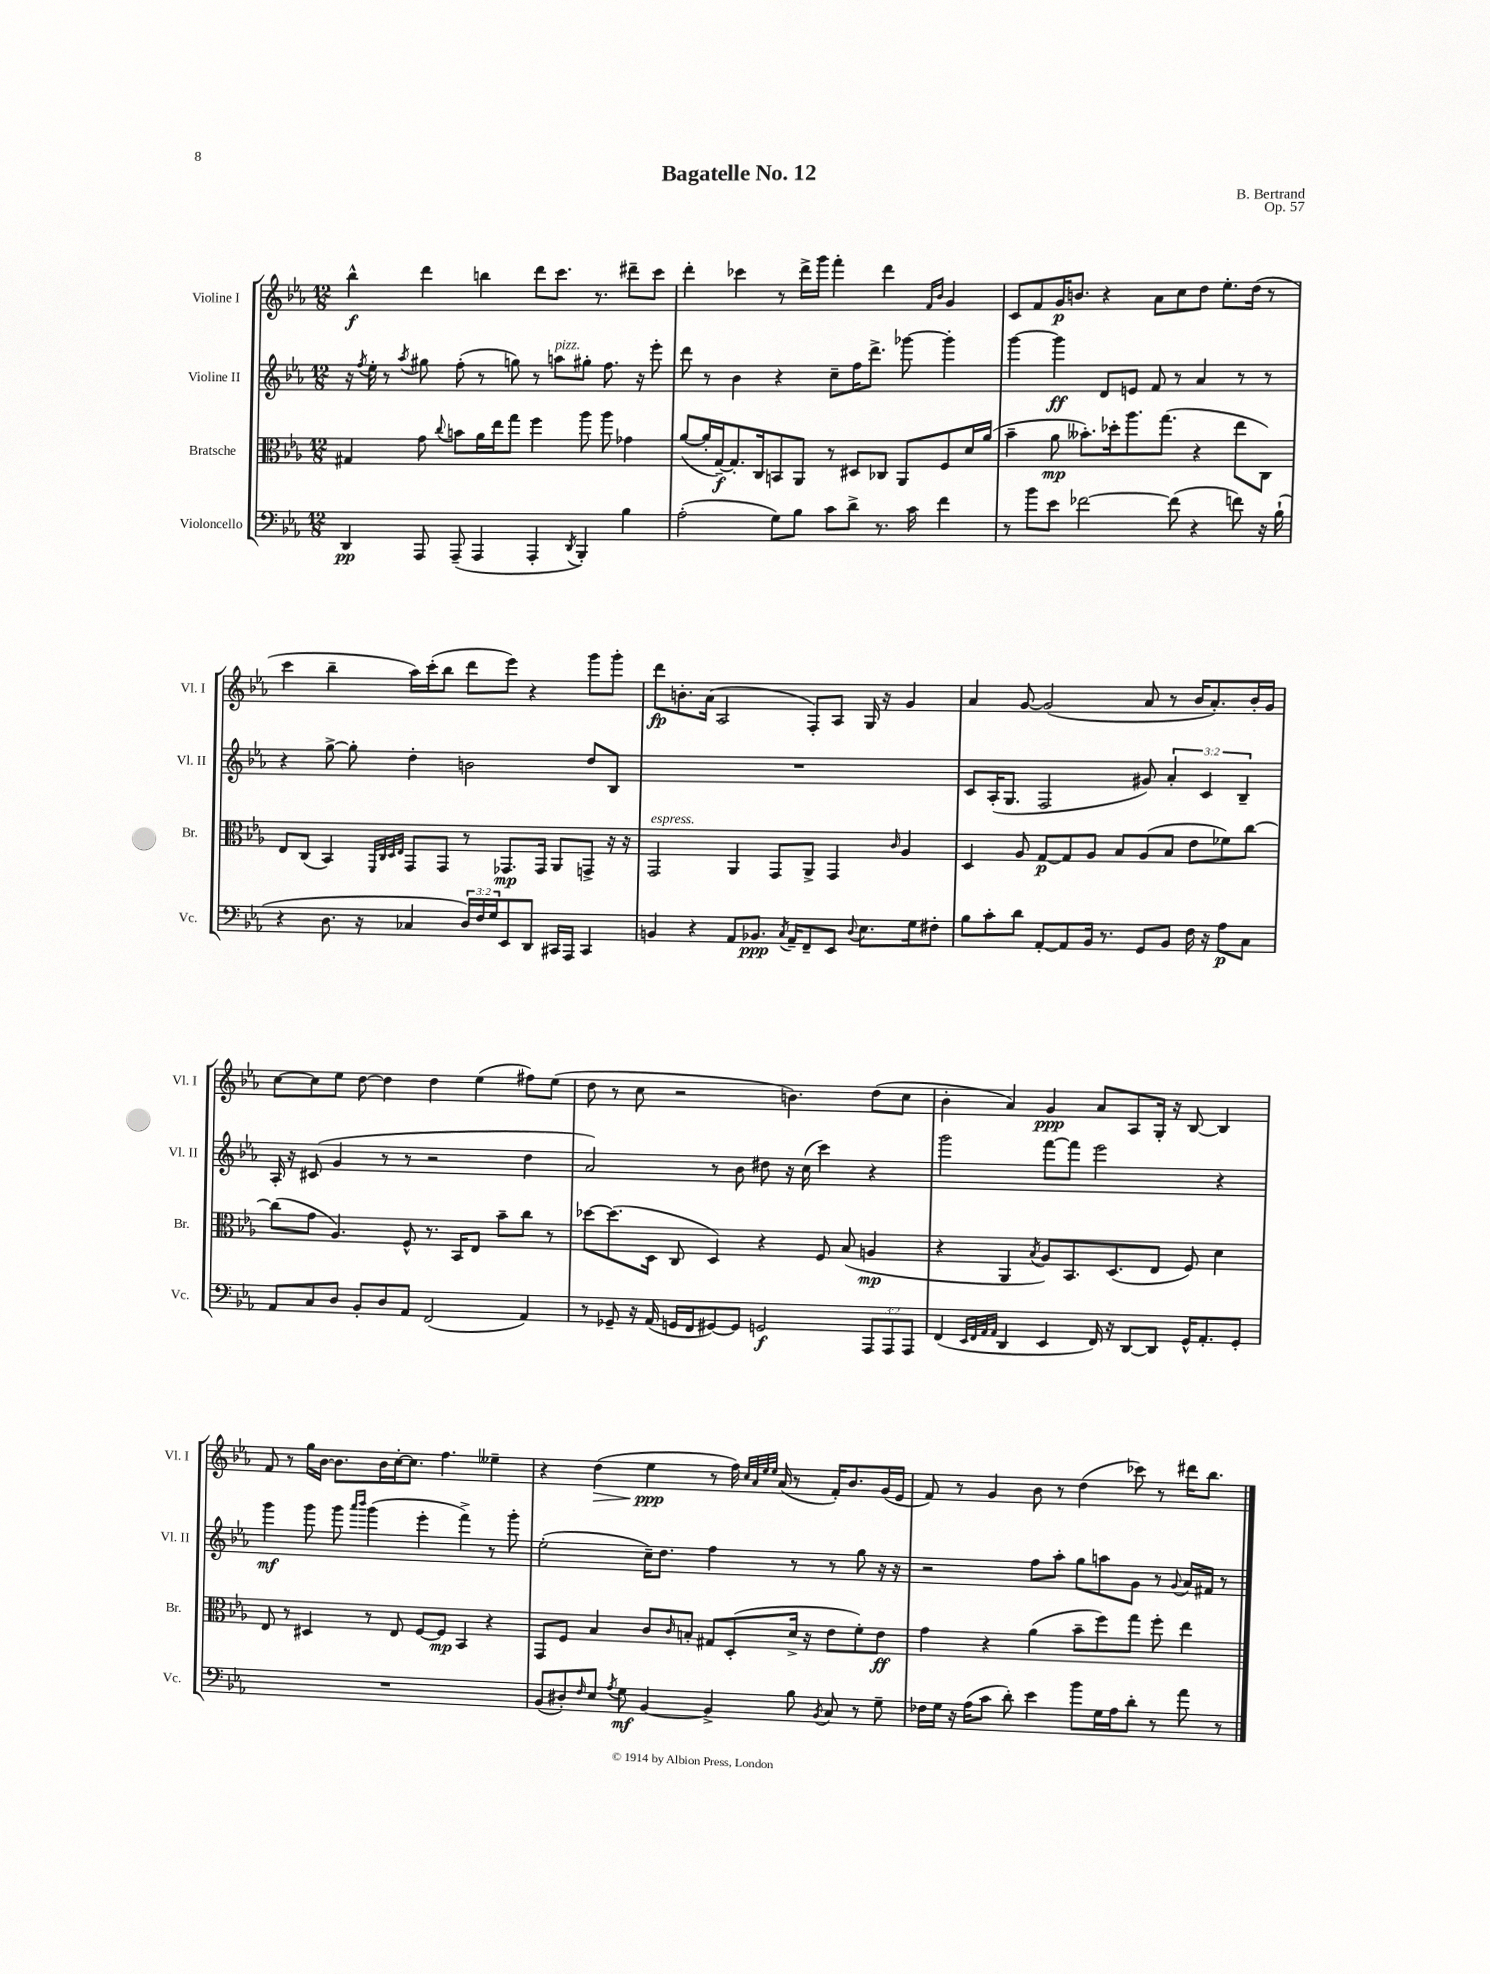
\header { title = "Bagatelle No. 12" composer = "B. Bertrand" opus = "Op. 57" }
<<
\new StaffGroup <<
\new Staff = "s0" \with { instrumentName = "Violine I" shortInstrumentName = "Vl. I" } {
    \clef treble \key ees \major \numericTimeSignature \time 12/8
    bes''4-^\f d'''4 b''4 d'''8 c'''8. r8. dis'''8-- c'''8 |
    d'''4-. ces'''4 r8 d'''16-> g'''16 f'''4-. d'''4 \grace { f'16 bes'16 } g'4 |
    c'8 f'8 g'16\p b'8. r4 aes'8 c''8 d''8 ees''8.-. d''16( r8 |
    c'''4 bes''4-- aes''16) c'''16-.( bes''8 d'''8 ees'''8) r4 g'''8 g'''8-. |
    d'''8\fp b'8.-. aes'16( aes2 f8-.) aes8 g16 r16 g'4 |
    aes'4 g'8~ g'2( aes'8 r8 bes'16 aes'8.-.) bes'16-. g'16 |
    c''8~ c''8 ees''8 d''8~ d''4 d''4 ees''4( fis''8) ees''8( |
    d''8 r8 c''8 r2 b'4.) d''8( c''8 |
    bes'4-. aes'4) g'4\ppp aes'8 aes8 g16-. r16 bes8~ bes4 |
    f'8 r8 g''16 bes'16~ bes'8. bes'16 c''16~-. c''8. f''4. eeses''4-- |
    r4 d''4\>( ees''4\ppp\! r8 f''16) \grace { c''32 aes'32 ees''32 ees''32 } aes'16( r8 f'16-.) bes'8. g'16( ees'16 |
    f'8) r8 g'4 bes'8 r8 d''4( ces'''8) r8 dis'''16 bes''8. \bar "|." |
}
\new Staff = "s1" \with { instrumentName = "Violine II" shortInstrumentName = "Vl. II" } {
    \clef treble \key ees \major \numericTimeSignature \time 12/8 \override Staff.TupletNumber.text = #tuplet-number::calc-fraction-text
    r16 \acciaccatura { f''8 } ees''16-. r8 \acciaccatura { aes''8 } gis''8 f''8-.( r8 g''8) r8 a''8^\markup { \italic "pizz." } gis''8-. f''8. r16 ees'''8-. |
    d'''8 r8 bes'4 r4 c''8-- f''16 d'''8.-> ges'''8~ ges'''4-. |
    g'''4~ g'''4\ff d'8 e'8 f'8 r8 aes'4 r8 r8 |
    r4 g''8~-> g''8-. d''4-. b'2 d''8 bes8 |
    R1. |
    c'8 aes16-.( g8. f2 gis'8) \tuplet 3/2 { aes'4-. c'4 bes4-- } |
    aes16-. r16 cis'8( g'4 r8 r8 r2 d''4 |
    aes'2) r8 bes'8 dis''8 r16 c''16( c'''4) r4 |
    g'''2 f'''8~ f'''8 ees'''2 r4 |
    g'''4\mf g'''8 g'''8 \grace { aes'''16 bes'''16 } g'''4( ees'''4-. f'''4->) r8 g'''8-. |
    ees''2-.( c''16--) d''8. f''4 r8 r8 g''8 r16 r16 |
    r2 f''8 aes''8-. g''8 a''8 g'8 r8 \appoggiatura { g'8 } aes'16 fis'16 r8 \bar "|." |
}
\new Staff = "s2" \with { instrumentName = "Bratsche" shortInstrumentName = "Br." } {
    \clef alto \key ees \major \numericTimeSignature \time 12/8
    gis4 g'8 \appoggiatura { c''8 } b'8 aes'16 ees''16 g''8 f''4 aes''8 aes''8 ges'4 |
    aes'8~( aes'16-. g16~--\f) g8.-. c16 b,8 aes,8 r8 dis8 ces8 aes,8 f8 d'16 aes'16( |
    bes'4-- aes'8\mp beses'8.-.) des''16-. aes''8. g''8.( r4 ees''8 c8) |
    ees8 c8( bes,4) \grace { f,32 c32 d32 ees32 } g,8 g,8 r8 ges,8.\mp ges,16 aes,8 g,8-> r16 r16 |
    g,2^\markup { \italic "espress." } aes,4 g,8 aes,8-> g,4 \grace { c'16 } aes4 |
    d4 aes8 g8~\p g8 aes8 bes8 aes8( bes8 ees'8 fes'8) c''8~ |
    c''8( g'8 aes4.) f8-^ r8. bes,16 ees8 bes'8-- c''8 r8 |
    des''8~ des''8.( d16 c8 d4) r4 f8 bes8( a4\mp |
    r4 aes,4 \acciaccatura { bes8 } aes8) bes,8. d8.( ees8 f8) d'4 |
    ees8 r8 dis4 r8 ees8 f8~ f8\mp bes,4 r4 |
    g,8 f8 bes4 c'8 \grace { c'16 } b8-. gis8 d8-.( d'16-> r16 ees'8 f'8-.) ees'8\ff |
    g'4 r4 aes'4( bes'8-- f''8) g''8 f''8-. ees''4 \bar "|." |
}
\new Staff = "s3" \with { instrumentName = "Violoncello" shortInstrumentName = "Vc." } {
    \clef bass \key ees \major \numericTimeSignature \time 12/8 \override Staff.TupletNumber.text = #tuplet-number::calc-fraction-text
    d,4\pp aes,,8 aes,,8--( aes,,4 aes,,4-. \acciaccatura { d,8 } bes,,4-.) bes4 |
    aes2-.( g8) bes8 c'8 d'8-> r8. c'16 f'4 |
    r8 bes'8 ees'8 fes'2~ fes'8( r4 f'8) r16 bes16-!( |
    r4 d8. r16 ces4 \tuplet 3/2 { d16) f16 g16 } ees,8 d,8 cis,16 aes,,16 cis,4 |
    b,4 r4 aes,8 bes,8.\ppp \acciaccatura { c8 } aes,16-- f,8-- ees,8 \appoggiatura { d8 } ees8. g16 fis8-. |
    bes8 c'8-. d'8 aes,8~-. aes,8 bes,16 r8. g,8 bes,8 f16 r16 aes8\p c8 |
    aes,8 c8 d8 bes,8-. d8 aes,8 f,2( aes,4) |
    r8 ges,8-- r16 aes,16( g,16 f,16 gis,8~) gis,8 g,2\f \tuplet 3/2 { aes,,8 aes,,8 aes,,8 } |
    f,4( \grace { ees,32 f,32 aes,32 aes,32 } d,4 ees,4 f,16) r16 d,8~ d,8 g,16-^ aes,8.-. g,8-. |
    R1. |
    bes,8( dis8-.) \grace { f16 } ees8 \acciaccatura { aes8 } g8\mf bes,4~ bes,4-> bes8 \acciaccatura { bes,8 } c8 r8 g8-- |
    fes16 g16 r16 aes16( c'8 d'8-.) ees'4 bes'8 g16 aes16 d'8-. r8 aes'8 r8 \bar "|." |
}
>>
>>
\layout { \context { \Score \remove "Bar_number_engraver" } }
